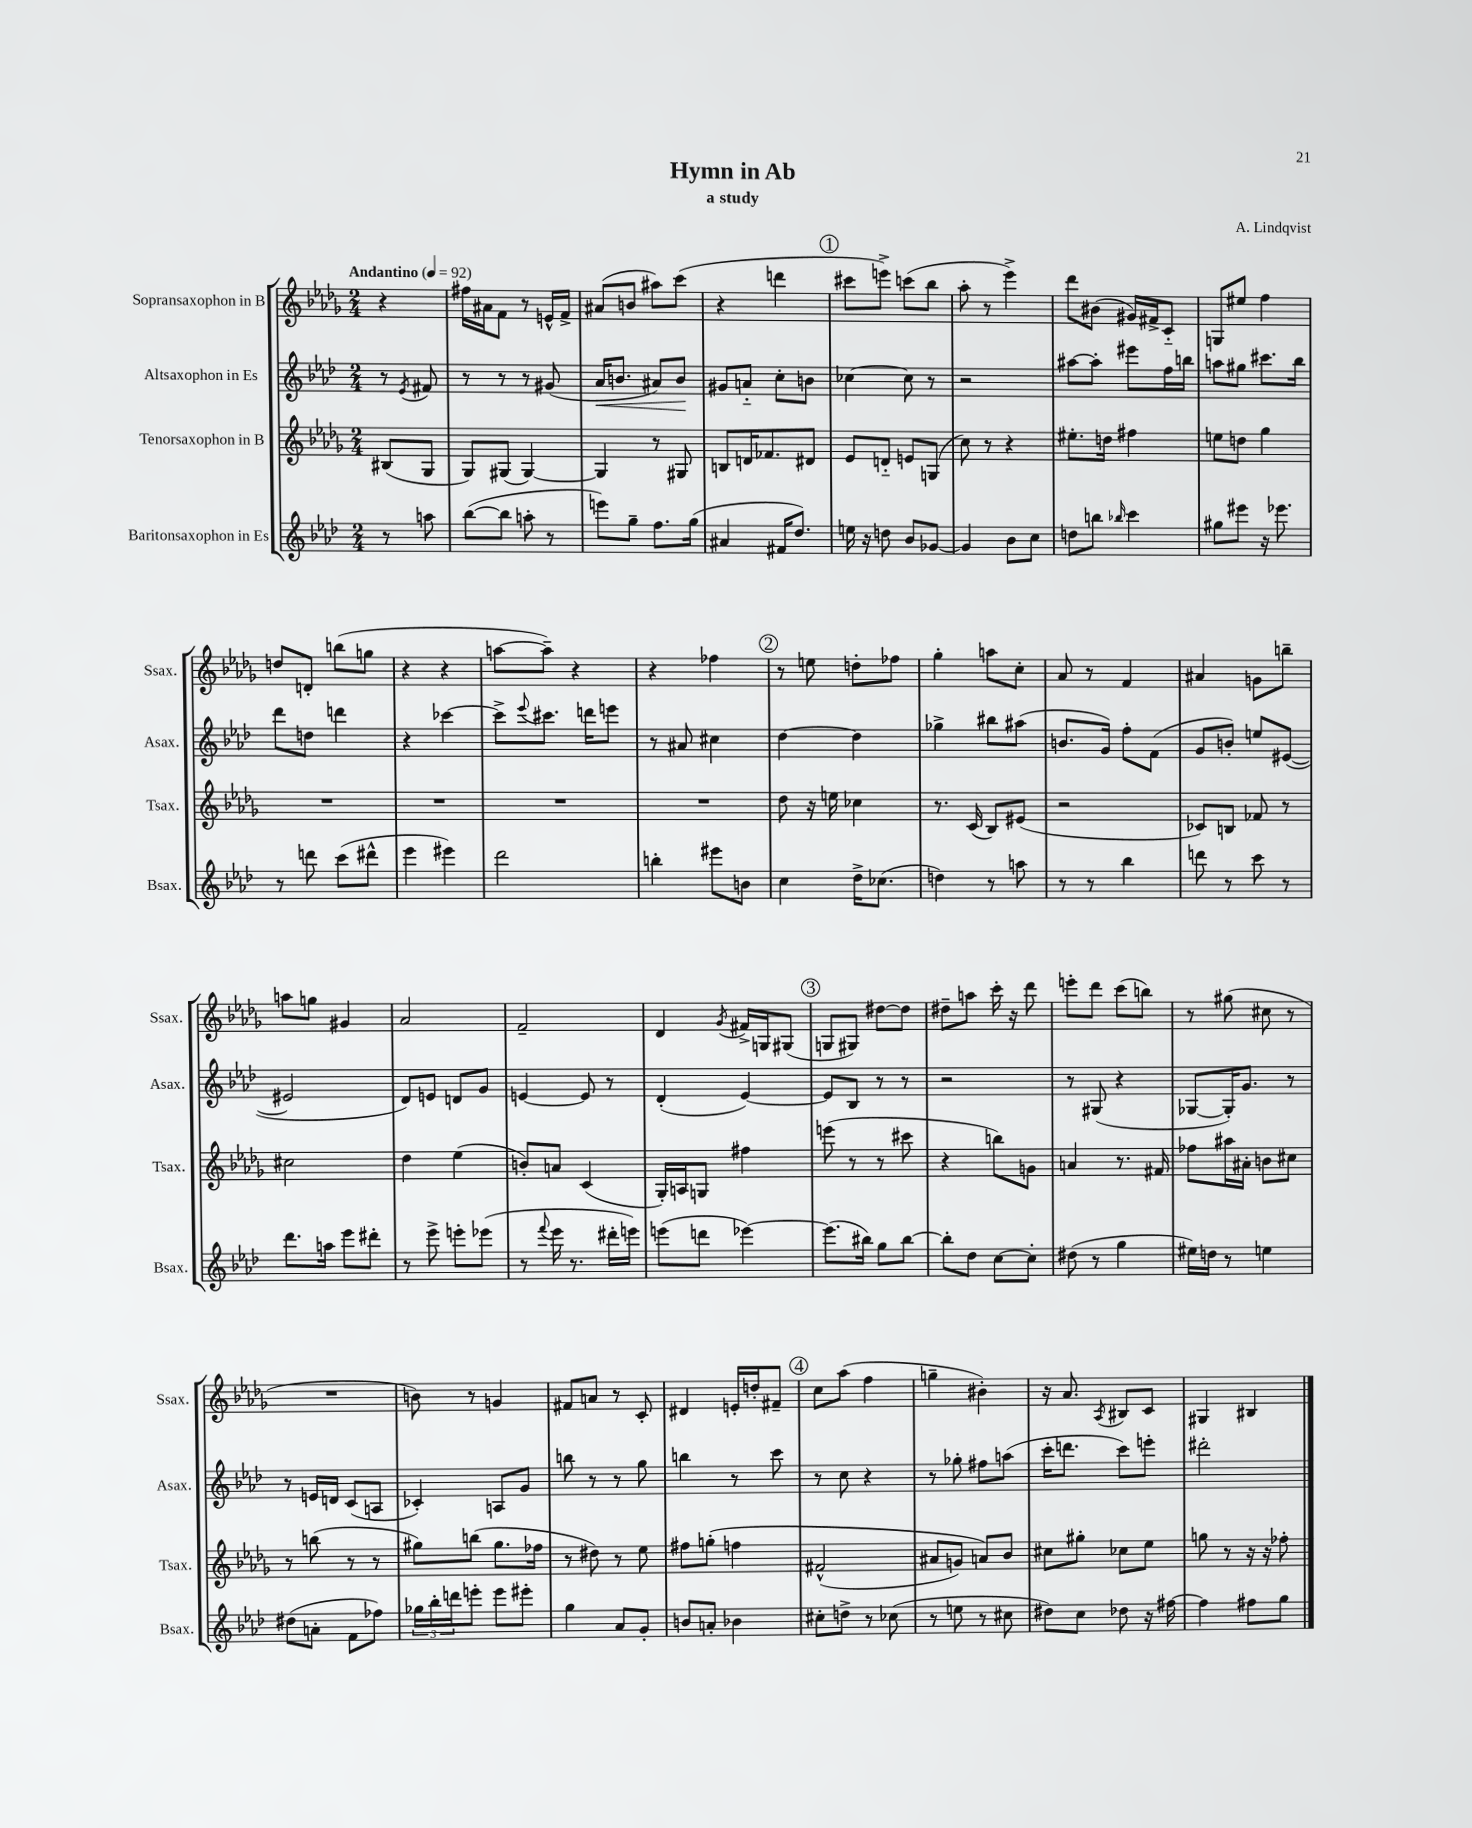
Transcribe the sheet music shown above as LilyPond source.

\header { title = "Hymn in Ab" composer = "A. Lindqvist" subtitle = "a study" }
<<
\new StaffGroup <<
\new Staff = "s0" \with { instrumentName = "Sopransaxophon in B" shortInstrumentName = "Ssax." } {
    \clef treble \key des \major \numericTimeSignature \time 2/4 \partial 4 \tempo "Andantino" 4 = 92
    r4 |
    fis''16 ais'16 f'8 r8 e'16-^ f'16-> |
    ais'8( b'8 ais''8) c'''8( |
    r4 d'''4 |
    \mark \markup { \circle "1" } cis'''8 e'''8->) c'''8( bes''8 |
    aes''8-. r8 ees'''4->) |
    des'''8 bis'8( gis'16) fis'16-> c'8-_ |
    g8 eis''8 f''4 |
    d''8 d'8-. b''8( g''8 |
    r4 r4 |
    a''8~ a''8--) r4 |
    r4 fes''4 |
    \mark \markup { \circle "2" } r8 e''8 d''8-. fes''8 |
    ges''4-. a''8 c''8-. |
    aes'8 r8 f'4 |
    ais'4 g'8 b''8-- |
    a''8 g''8 gis'4 |
    aes'2 |
    f'2-- |
    des'4 \acciaccatura { ges'8 } fis'16-> g16 gis8( |
    \mark \markup { \circle "3" } g8 gis8) dis''8~ dis''8 |
    dis''8-- a''8 c'''16-. r16 des'''8 |
    e'''8-. des'''8 c'''8( b''8) |
    r8 gis''8( cis''8 r8 |
    R2 |
    b'8) r8 g'4 |
    fis'8 a'8 r8 c'8-. |
    dis'4 e'16-. d''16-. fis'8-- |
    \mark \markup { \circle "4" } c''8 aes''8( f''4 |
    g''4-- bis'4-.) |
    r16 aes'8. \acciaccatura { aes8 } bis8 c'8 |
    gis4 bis4 \bar "|." |
}
\new Staff = "s1" \with { instrumentName = "Altsaxophon in Es" shortInstrumentName = "Asax." } {
    \clef treble \key aes \major \numericTimeSignature \time 2/4 \partial 4
    r8 \acciaccatura { ees'8 } fis'8 |
    r8 r8 r8 gis'8( |
    aes'16\< b'8. ais'8) b'8\! |
    gis'8 a'8-_ c''8-. b'8 |
    \mark \markup { \circle "1" } ces''4~ ces''8 r8 |
    r2 |
    ais''8~ ais''8-. eis'''8 f''16 b''16 |
    a''8 gis''8 cis'''8. bes''16 |
    des'''8 d''8 d'''4 |
    r4 ces'''4~ |
    ces'''8-> \appoggiatura { ees'''8 } cis'''8. d'''16 e'''8 |
    r8 ais'8 cis''4 |
    \mark \markup { \circle "2" } des''4~ des''4 |
    ges''4-> bis''8 ais''8( |
    b'8. g'16) f''8-. f'8( |
    g'8 b'8-.) e''8 eis'8~( |
    eis'2 |
    des'8) e'8 d'8 g'8 |
    e'4~ e'8 r8 |
    des'4-.( ees'4~) |
    \mark \markup { \circle "3" } ees'8 bes8 r8 r8 |
    r2 |
    r8 gis8( r4 |
    ges8~ ges16-.) g'8. r8 |
    r8 e'16 d'16 c'8( a8 |
    ces'4-.) a8 g'8 |
    b''8 r8 r8 g''8 |
    b''4 r8 c'''8 |
    \mark \markup { \circle "4" } r8 c''8 r4 |
    r8 ges''8-. fis''8 a''8( |
    c'''16-. d'''8. c'''8) e'''8-. |
    dis'''2-. \bar "|." |
}
\new Staff = "s2" \with { instrumentName = "Tenorsaxophon in B" shortInstrumentName = "Tsax." } {
    \clef treble \key des \major \numericTimeSignature \time 2/4 \partial 4
    bis8( ges8 |
    ges8) gis8( gis4~) |
    gis4 r8 gis8 |
    b8 d'16 fes'8. dis'8 |
    \mark \markup { \circle "1" } ees'8 d'8-_ e'8 g8( |
    c''8) r8 r4 |
    eis''8.-. d''16 fis''4 |
    e''8 d''8 ges''4 |
    R2 |
    R2 |
    R2 |
    R2 |
    \mark \markup { \circle "2" } des''8 r16 e''16 ces''4 |
    r8. c'16( bes8) eis'8( |
    r2 |
    ces'8) b8 fes'8 r8 |
    cis''2 |
    des''4 ees''4( |
    b'8-.) a'8 c'4( |
    ges16-.) a16 g8 fis''4 |
    \mark \markup { \circle "3" } e'''8( r8 r8 cis'''8 |
    r4 b''8) g'8 |
    a'4 r8. fis'16 |
    fes''8 ais''16 ais'16-. b'8 cis''8 |
    r8 b''8( r8 r8 |
    gis''8) b''8( gis''8. fes''16 |
    r8 dis''8) r8 ees''8 |
    fis''8 g''8-.\( f''4 |
    \mark \markup { \circle "4" } fis'2-^( |
    ais'8 g'8) a'8\) bes'8 |
    cis''8 gis''8-. ces''8 ees''8 |
    g''8 r8 r16 r16 fes''8-. \bar "|." |
}
\new Staff = "s3" \with { instrumentName = "Baritonsaxophon in Es" shortInstrumentName = "Bsax." } {
    \clef treble \key aes \major \numericTimeSignature \time 2/4 \partial 4
    r8 a''8 |
    bes''8~( bes''8 a''8-. r8 |
    e'''8) g''8-- f''8. g''16( |
    ais'4 fis'16 des''8.) |
    \mark \markup { \circle "1" } e''16 r16 d''8 bes'8 ges'8~ |
    ges'4 bes'8 c''8 |
    d''8 b''8 \grace { bes''16 } c'''4 |
    gis''8 eis'''8 r16 ees'''8. |
    r8 d'''8 c'''8( dis'''8-^ |
    ees'''4 eis'''4) |
    des'''2 |
    b''4-. eis'''8 b'8 |
    \mark \markup { \circle "2" } c''4 des''16-> ces''8.( |
    d''4) r8 a''8 |
    r8 r8 bes''4 |
    d'''8 r8 c'''8 r8 |
    des'''8. a''16 ees'''8 dis'''8-. |
    r8 ees'''8-> e'''8-. ees'''8( |
    r8 \appoggiatura { f'''8 } ees'''16 r8. dis'''16-. e'''16) |
    e'''8( d'''8 ees'''4~) |
    \mark \markup { \circle "3" } ees'''8.( bis''16) g''8 bis''8~ |
    bis''8-. des''8 c''8~ c''8-. |
    dis''8( r8 g''4 |
    eis''16) d''16 r8 e''4 |
    dis''8( a'8-. f'8 fes''8) |
    \tuplet 3/2 { ges''16 bes''16-. d'''16 } e'''8-. e'''8 eis'''8-. |
    g''4 aes'8 g'8-. |
    b'8 a'8-. bes'4 |
    \mark \markup { \circle "4" } cis''8-. d''8-> r8 ces''8( |
    r8 e''8 r8 cis''8 |
    dis''8) c''8 des''8 r16 fis''16~ |
    fis''4 fis''8 g''8 \bar "|." |
}
>>
>>
\layout { \context { \Score \remove "Bar_number_engraver" } }
